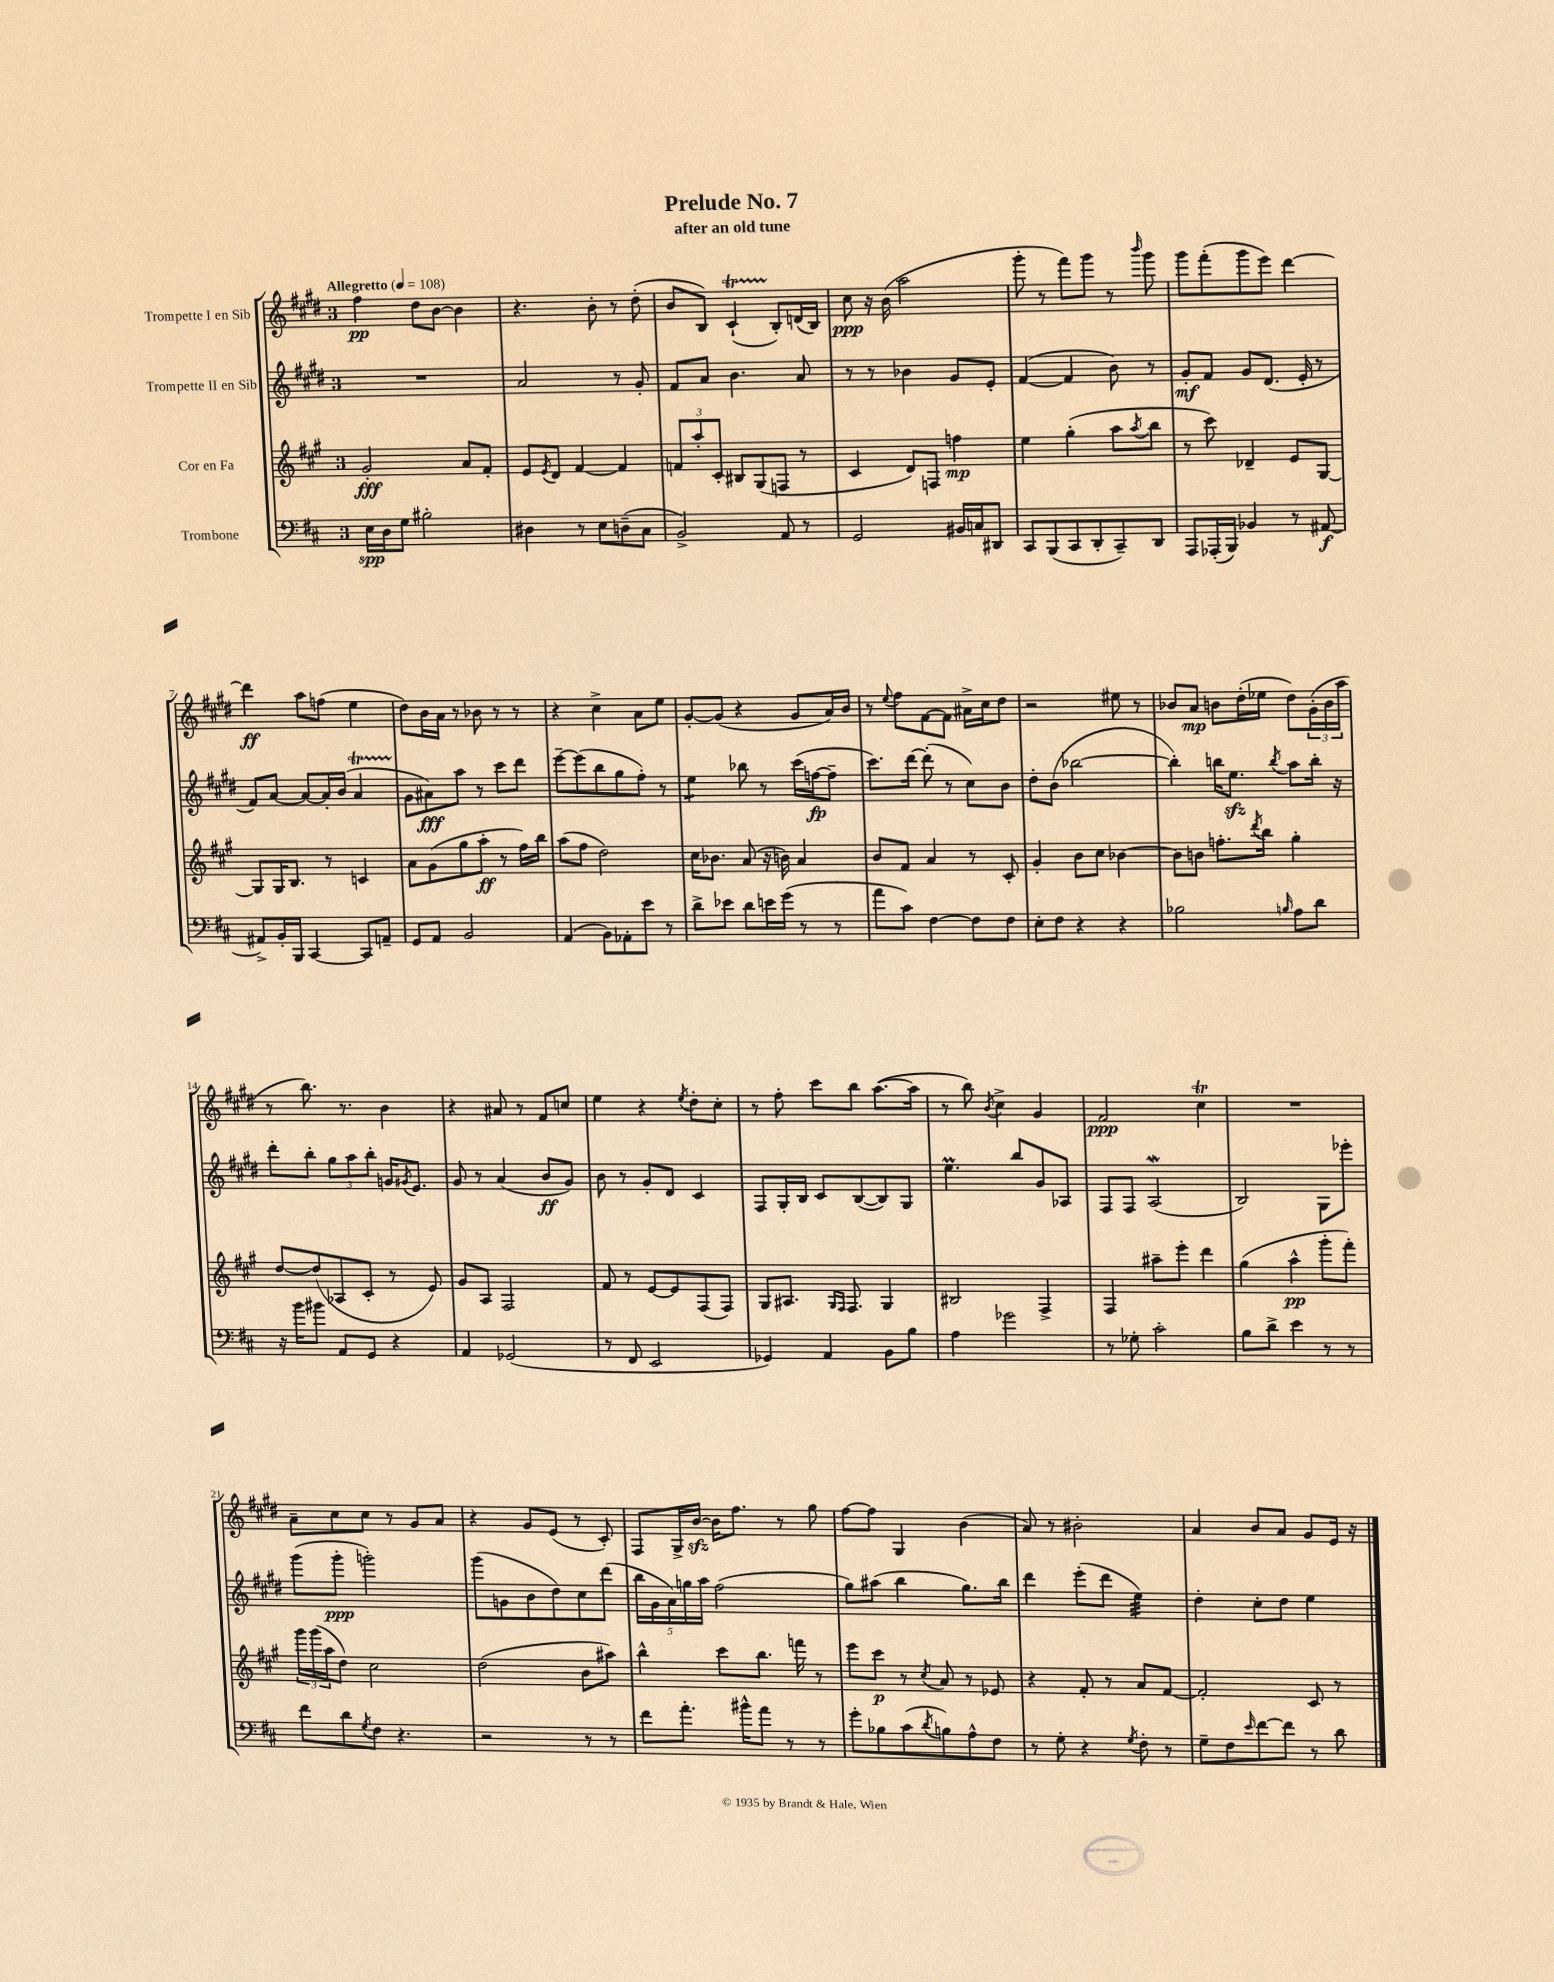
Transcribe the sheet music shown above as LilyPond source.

\header { title = "Prelude No. 7" subtitle = "after an old tune" }
<<
\new StaffGroup <<
\new Staff = "s0" \with { instrumentName = "Trompette I en Sib" } {
    \clef treble \key e \major \once \override Staff.TimeSignature.style = #'single-digit \time 3/4 \tempo "Allegretto" 4 = 108
    fis''4\pp dis''8 b'8~ b'4 |
    r4. b'8-. r8 dis''8-.( |
    b'8 b8) cis'4-!\startTrillSpan( b8-.\stopTrillSpan) d'16( b16) |
    cis''8\ppp r16 b'16( a''2 |
    gis'''8-. r8 fis'''8) gis'''8 r8 \grace { b'''16 } gis'''8 |
    gis'''8 fis'''8-.( gis'''8 e'''8) dis'''4~ |
    dis'''4\ff a''8 f''8( e''4 |
    dis''8) b'16 a'16 r8 bes'8 r8 r8 |
    r4 cis''4-> a'8 e''8 |
    gis'8~-. gis'8( r4 gis'8 a'16) b'16 |
    r8 \appoggiatura { e''8 } fis''8 fis'8~ fis'8 ais'16-> cis''16 dis''8 |
    r2 eis''8 r8 |
    bes'8 a'8\mp b'8 dis''16-.( ees''16 dis''8) \tuplet 3/2 { gis'16-.( b'16 a''16 } |
    r8 b''8.) r8. b'4 |
    r4 ais'8 r8 fis'8 c''8 |
    e''4 r4 \acciaccatura { e''8 } dis''8-. cis''8-. |
    r8 fis''8-. cis'''8 b''8 a''8.~( a''16 |
    r8 b''8) \acciaccatura { b'8 } cis''4-> gis'4 |
    fis'2\ppp cis''4\trill |
    R2. |
    a'8-- cis''8 cis''8 r8 gis'8 a'8 |
    r4 gis'8 e'8( r8 cis'8-.) |
    fis8 gis16-> b'16~\sfz b'16 fis''8. r8 gis''8 |
    fis''8~ fis''8 gis4 b'4( |
    a'8) r8 bis'2-. |
    a'4 b'8 a'8 gis'8 e'16 r16 \bar "|." |
}
\new Staff = "s1" \with { instrumentName = "Trompette II en Sib" } {
    \clef treble \key e \major \once \override Staff.TimeSignature.style = #'single-digit \time 3/4
    R2. |
    a'2 r8 gis'8-. |
    fis'8 a'8 b'4. a'8 |
    r8 r8 bes'4 gis'8 e'8-. |
    fis'4~( fis'4 b'8) r8 |
    gis'8-.\mf fis'8 gis'8 dis'8.( e'16-. r8 |
    fis'8) a'8~ a'8~ a'16-. b'16( a'4\startTrillSpan |
    gis'8\stopTrillSpan ais'8\fff) a''8 r8 cis'''8 dis'''8 |
    e'''8~-- e'''8( b''8 gis''8 fis''8-.) r8 |
    e''4:8 bes''8 r8 cis'''16( f''16~\fp f''8-- |
    cis'''8.) dis'''16~ dis'''8-.( r8 cis''8) b'8 |
    dis''8-. b'8( bes''2~ |
    bes''4-.) b''16 e''8.\sfz \acciaccatura { b''8 } a''8 b''16-. r16 |
    dis'''8-. b''8-. \tuplet 3/2 { gis''8 a''8 b''8-. } g'16 \acciaccatura { gis'8 } e'8. |
    gis'8 r8 a'4( b'8\ff gis'8) |
    b'8 r8 gis'8-. dis'8 cis'4 |
    fis8 gis16-. b16 cis'8 b8~( b8) gis8 |
    e''4.\prall b''8 gis'8 aes8 |
    fis8 fis8 a2\mordent( |
    b2) gis8 ees'''8-. |
    gis'''8( gis'''8-.\ppp g'''2-.) |
    gis'''8( g'8 b'8 dis''8) cis''8 dis'''8( |
    \tuplet 5/4 { b''16 gis'16 a'16) g''16 a''16 } fis''2( |
    gis''8) ais''8( b''4 gis''8.) b''16 |
    dis'''4 e'''8-.( dis'''8 e''4:32) |
    dis''4-. cis''8-. dis''8 e''4 \bar "|." |
}
\new Staff = "s2" \with { instrumentName = "Cor en Fa" } {
    \clef treble \key a \major \once \override Staff.TimeSignature.style = #'single-digit \time 3/4
    gis'2-.\fff a'8 fis'8-. |
    e'8 \acciaccatura { e'8 } d'8 fis'4~ fis'4 |
    \tuplet 3/2 { f'8 a''8-. cis'8-. } bis8 gis8( f8 r8 |
    cis'4 d'8) f8 f''4\mp |
    e''4 gis''4-.( a''8 \acciaccatura { a''8 } b''8 |
    r8 cis'''8) des'4-- e'8 gis8~ |
    gis8 gis16 b8. r8 c'4 |
    a'8 gis'8( gis''8 a''8-.\ff r8 fis''16) b''16 |
    a''8( fis''8 d''2) |
    cis''16 bes'8. a'8( r16 b'16) a'4 |
    b'8 fis'8 a'4 r8 cis'8-. |
    gis'4-. b'8 cis''8 bes'4~ |
    bes'8 b'8 f''8.-. \acciaccatura { d'''8 } b''16 gis''4-. |
    d''8~ d''8( aes8 cis'8-. r8 e'8) |
    gis'8 a8 fis2 |
    fis'8 r8 e'8~ e'8 fis8( fis8) |
    gis8 ais8. \grace { gis16 fis16 } fis8. gis4 |
    bis2 fis4-> |
    fis4 ais''8-- e'''8-. d'''4 |
    gis''4( a''4-^\pp gis'''8-. fis'''8-.) |
    \tuplet 3/2 { gis'''16 gis'''16( a''16 } d''8) cis''2 |
    d''2( b'8 ais''8) |
    b''4-^ cis'''8 b''8. f'''16 r8 |
    e'''8 cis'''8\p r8 \acciaccatura { cis''8 } a'8 r8 ees'8 |
    r4 fis'8-. r8 a'8 fis'8~ |
    fis'2-. cis'8 r8 \bar "|." |
}
\new Staff = "s3" \with { instrumentName = "Trombone" } {
    \clef bass \key d \major \once \override Staff.TimeSignature.style = #'single-digit \time 3/4
    e16\spp d16 g8 bis2-. |
    dis4 r8 e8 d8--( cis8 |
    b,2->) a,8 r8 |
    g,2 bis,16 c16 dis,8 |
    cis,8 b,,8( cis,8 d,8-. cis,8--) d,8 |
    a,,8 aes,,16-.( b,,16) bes,4 r8 ais,8~\f |
    ais,8-> b,16-. b,,16 cis,4~ cis,8 a,8-- |
    g,8 a,8 b,2 |
    a,4( b,8) aes,8-. e'8 r8 |
    d'8-> ees'8 d'8 e'16 g'16( r8 r8 |
    a'8 cis'8) fis4~ fis8 fis8 |
    e8-. fis8 r4 r4 |
    bes2 \grace { b16 } a8 d'8 |
    r16 b'16 bis'8 a,8 g,8 r4 |
    a,4 ges,2( |
    r8 fis,8 e,2 |
    ges,4) a,4 b,8 b8 |
    a4 ges'2 |
    r8 ges8-. cis'2-. |
    b8 d'8-> e'4 r8 r8 |
    fis'8 d'8 \acciaccatura { g8 } fis8 r4. |
    r2 r8 r8 |
    fis'8 a'8.-. bis'16-^ a'8 r8 r8 |
    g'8-. bes8 cis'8( \acciaccatura { d'8 } b8) a8-^ fis8 |
    r8 g8-. r4 \acciaccatura { g8 } fis8-. r8 |
    g8-- fis8 \grace { e'16 } fis'8~ fis'8 r8 d'8 \bar "|." |
}
>>
>>
